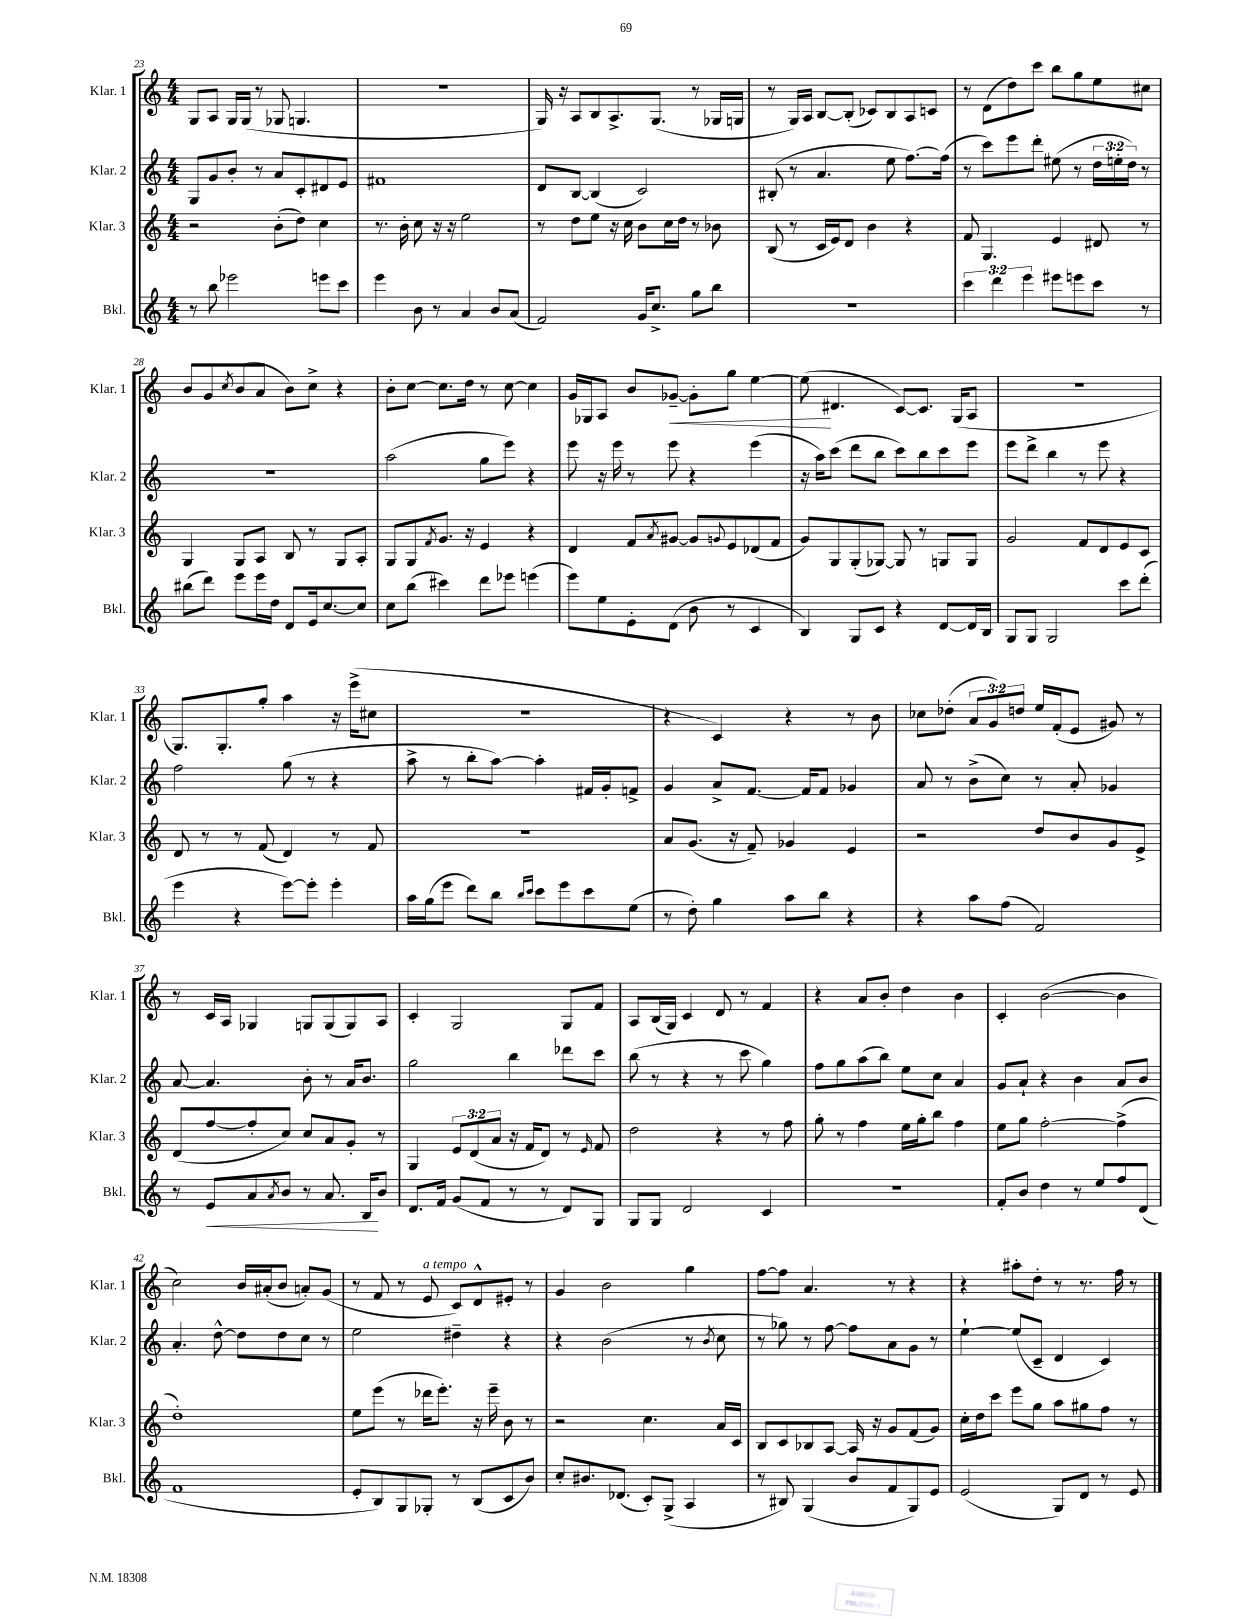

**kern	**kern	**kern	**kern
*staff4	*staff3	*staff2	*staff1
*clefG2	*clefG2	*clefG2	*clefG2
*k[]	*k[]	*k[]	*k[]
*M4/4	*M4/4	*M4/4	*M4/4
8r	2r	8G	8G
8bb	.	8g	8A
2eee-	.	8b'	16G
.	.	.	(16G
.	.	8r	8r
.	(8b'	8a	8G-
.	8dd)	8c'	4.G
8eee	4cc	8d#	.
8ccc	.	8e	.
=	=	=	=
4eee	8.r	1f#	1r
.	16b'	.	.
8b	8cc	.	.
8r	16r	.	.
.	16r	.	.
4a	2ee	.	.
8b	.	.	.
(8a	.	.	.
=	=	=	=
2f)	8r	8d	16G)
.	.	.	16r
.	8dd	[8B	8A
.	8ee	(4B]	8B
.	16r	.	8.A^
.	16cc	.	.
16g	8b	2c)	.
8.cc^	.	.	(8.G
.	16cc	.	.
.	16dd	.	.
8gg	8r	.	8r
8bb	8b-	.	16G-
.	.	.	16G
=	=	=	=
1r	(8B	(8B#'	8r
.	8r	8r	16G)
.	.	.	16A
.	16c	4.a	[8B
.	16e)	.	.
.	8d	.	(8B']
.	4b	.	8c-)
.	.	8ee	8B
.	4r	[8.ff)	8A
.	.	.	8c
.	.	(16ff]	.
=	=	=	=
6ccc	8f	8r	8r
.	4.G	8ccc)	(8d
6ddd	.	.	.
.	.	8eee	8dd)
6eee	.	.	.
.	.	8ddd'	8ccc
8eee#	4e	(8ee#	8bb
8eee	.	8r	8gg
8ccc	8d#	24dd	8ee
.	.	24ee'	.
.	.	24dd)	.
8r	8r	8r	8cc#
=	=	=	=
(8bb#	4G	1r	8b
8ddd)	.	.	8g
.	.	.	8qcc
8eee	8G	.	(8b
16eee	8A	.	8a
16dd	.	.	.
8d	8B	.	8b)
16e	8r	.	8cc^
[8.cc	.	.	.
.	8G	.	4r
8cc]	8A'	.	.
=	=	=	=
8cc	8G	(2aa	8b'
(8bb	8G	.	[8cc
.	8qf	.	.
4ccc#)	8.g	.	8.cc]
.	16r	.	16dd
8ddd	4e	8gg	8r
8eee-	.	8eee)	[8cc
(4eee	4r	4r	4cc]
=	=	=	=
8eee)	4d	8eee	16g
.	.	.	16G-
8ee	.	16r	8A
.	.	16eee	.
8e'	8f	8r	8b
.	8qa	.	.
(8d	[8g#	8eee	[8g-~
8b	8g#]	4r	8g-']
.	8qqg	.	.
8r	8e	.	8gg
4c	(8d-	(4eee	[4ee
.	8f	.	.
=	=	=	=
4B)	8g)	16r	(8ee]
.	.	16aa)	.
.	8G	(8ccc	4.d#
8G	(8G'	8ddd	.
8c	[8G-)	8bb	.
4r	8G-]	8ccc)	[8c)
.	8r	8bb	8.c]
[8d	8G	8ccc	.
.	.	.	(16G
16d]	8G	8eee	8A
16B	.	.	.
=	=	=	=
8G	2g	8eee	1r
8G	.	8ddd^	.
2G	.	4bb	.
.	8f	8r	.
.	8d	8eee	.
8ccc	8e	4r	.
(8ddd'	8c	.	.
=	=	=	=
4eee	8d	2ff	8.G)
.	8r	.	.
.	.	.	8.G'
4r	8r	.	.
.	(8f	.	8gg'
[8eee)	4d)	(8gg	4aa
8eee']	.	8r	.
4eee'	8r	4r	16r
.	.	.	(16eee^
.	8f	.	8cc#
=	=	=	=
16aa	1r	8aa^	1r
(16gg	.	.	.
8eee	.	8r	.
8ddd)	.	8bb'	.
8bb	.	[8aa)	.
16qqbb	.	.	.
16qqccc	.	.	.
8ccc	.	4aa']	.
8eee	.	.	.
8ccc	.	16f#	.
.	.	16g'	.
(8ee	.	8f^	.
=	=	=	=
8r	8a	4g	4r
8dd')	(8.g	.	.
4gg	.	8a^	4c)
.	16r	.	.
.	8f~)	[8.f	.
8aa	4g-	.	4r
.	.	16f]	.
8bb	.	8f	.
4r	4e	4g-	8r
.	.	.	8b
=	=	=	=
4r	2r	8a	8cc-
.	.	8r	(8dd-'
8aa	.	(8b^	12a
.	.	.	12g)
(8ff	.	8cc)	.
.	.	.	12dd
2f)	8dd	8r	16ee
.	.	.	(16f'
.	8b	8a'	8e
.	8g	4g-	8g#)
.	8e^	.	8r
=	=	=	=
8r	(8d	[8a	8r
8e	[8ff	4.a]	16c
.	.	.	16A
8a	8ff']	.	4G-
8qa	.	.	.
8b	8cc)	.	.
8r	8cc	8b'	8G
8.a	8a	8r	(8G
.	8g'	16a	8G)
16B	.	8.b	.
8b	8r	.	8A
=	=	=	=
8.d	4G	2gg	4c'
16f	.	.	.
(8g	12e	.	2G
.	(12d	.	.
8f	.	.	.
.	12a	.	.
8r	16r	4bb	.
.	16f	.	.
8r	8d)	.	.
8d)	8r	8ddd-	8G
.	16qqe	.	.
8G	8f	8ccc	8f
=	=	=	=
8G	2dd	(8bb	8A
8G	.	8r	(16B
.	.	.	16G)
2d	.	4r	4c
.	4r	8r	8d
.	.	8ccc	8r
4c	8r	4gg)	4f
.	8ff	.	.
=	=	=	=
1r	8gg'	8ff	4r
.	8r	8gg	.
.	4ff	(8aa	8a
.	.	8bb)	8b'
.	16ee	8ee	4dd
.	16gg'	.	.
.	8bb	8cc	.
.	4ff	4a	4b
=	=	=	=
8f'	8ee	8g	4c'
8b	8gg	8a`	.
4dd	[2ff'	4r	([2b
8r	.	4b	.
8ee	.	.	.
8ff	(4ff^]	8a	4b]
(8d	.	8b	.
=	=	=	=
1f	1dd')	4.a'	2cc)
.	.	[8dd^^	.
.	.	8dd]	16b
.	.	.	(16a#'
.	.	8dd	8b
.	.	8cc	8a')
.	.	8r	(8g
=	=	=	=
8e'	8ee	2ee	8r
8B)	(8eee	.	8f
8G	8r	.	8r
8G-'	16ddd-	.	8e
.	8.eee')	.	.
8r	.	4dd#~	8c)
(8B	16r	.	8d^^
.	16eee~	.	.
8c	8b	4r	8e#'
8b)	8r	.	8r
=	=	=	=
8cc'	2r	4r	4g
8.b#	.	.	.
.	.	(2b	2b
(8.d-	.	.	.
8c')	4.cc	.	.
(8G^	.	.	.
4A	.	8r	4gg
.	.	8qb	.
.	16a	8cc	.
.	16c	.	.
=	=	=	=
8r	8B	8r	[8ff
8B#)	8c	8gg-)	8ff]
(4G	8B-	8r	4.a
.	[8A	[8ff	.
8b	16A]	8ff]	.
.	16r	.	.
8f	8g	8a	8r
8G)	(8f	8g	4r
8e	8g)	8r	.
=	=	=	=
(2e	16cc'	[4ee`	4r
.	16dd	.	.
.	8ccc	.	.
.	8eee	(8ee]	8aa#'
.	8gg	8c~	8dd'
8G)	8aa	4d	8r
8d	8gg#	.	8.r
8r	8ff	4c)	.
.	.	.	16ff
8e	8r	.	8r
==	==	==	==
*-	*-	*-	*-
